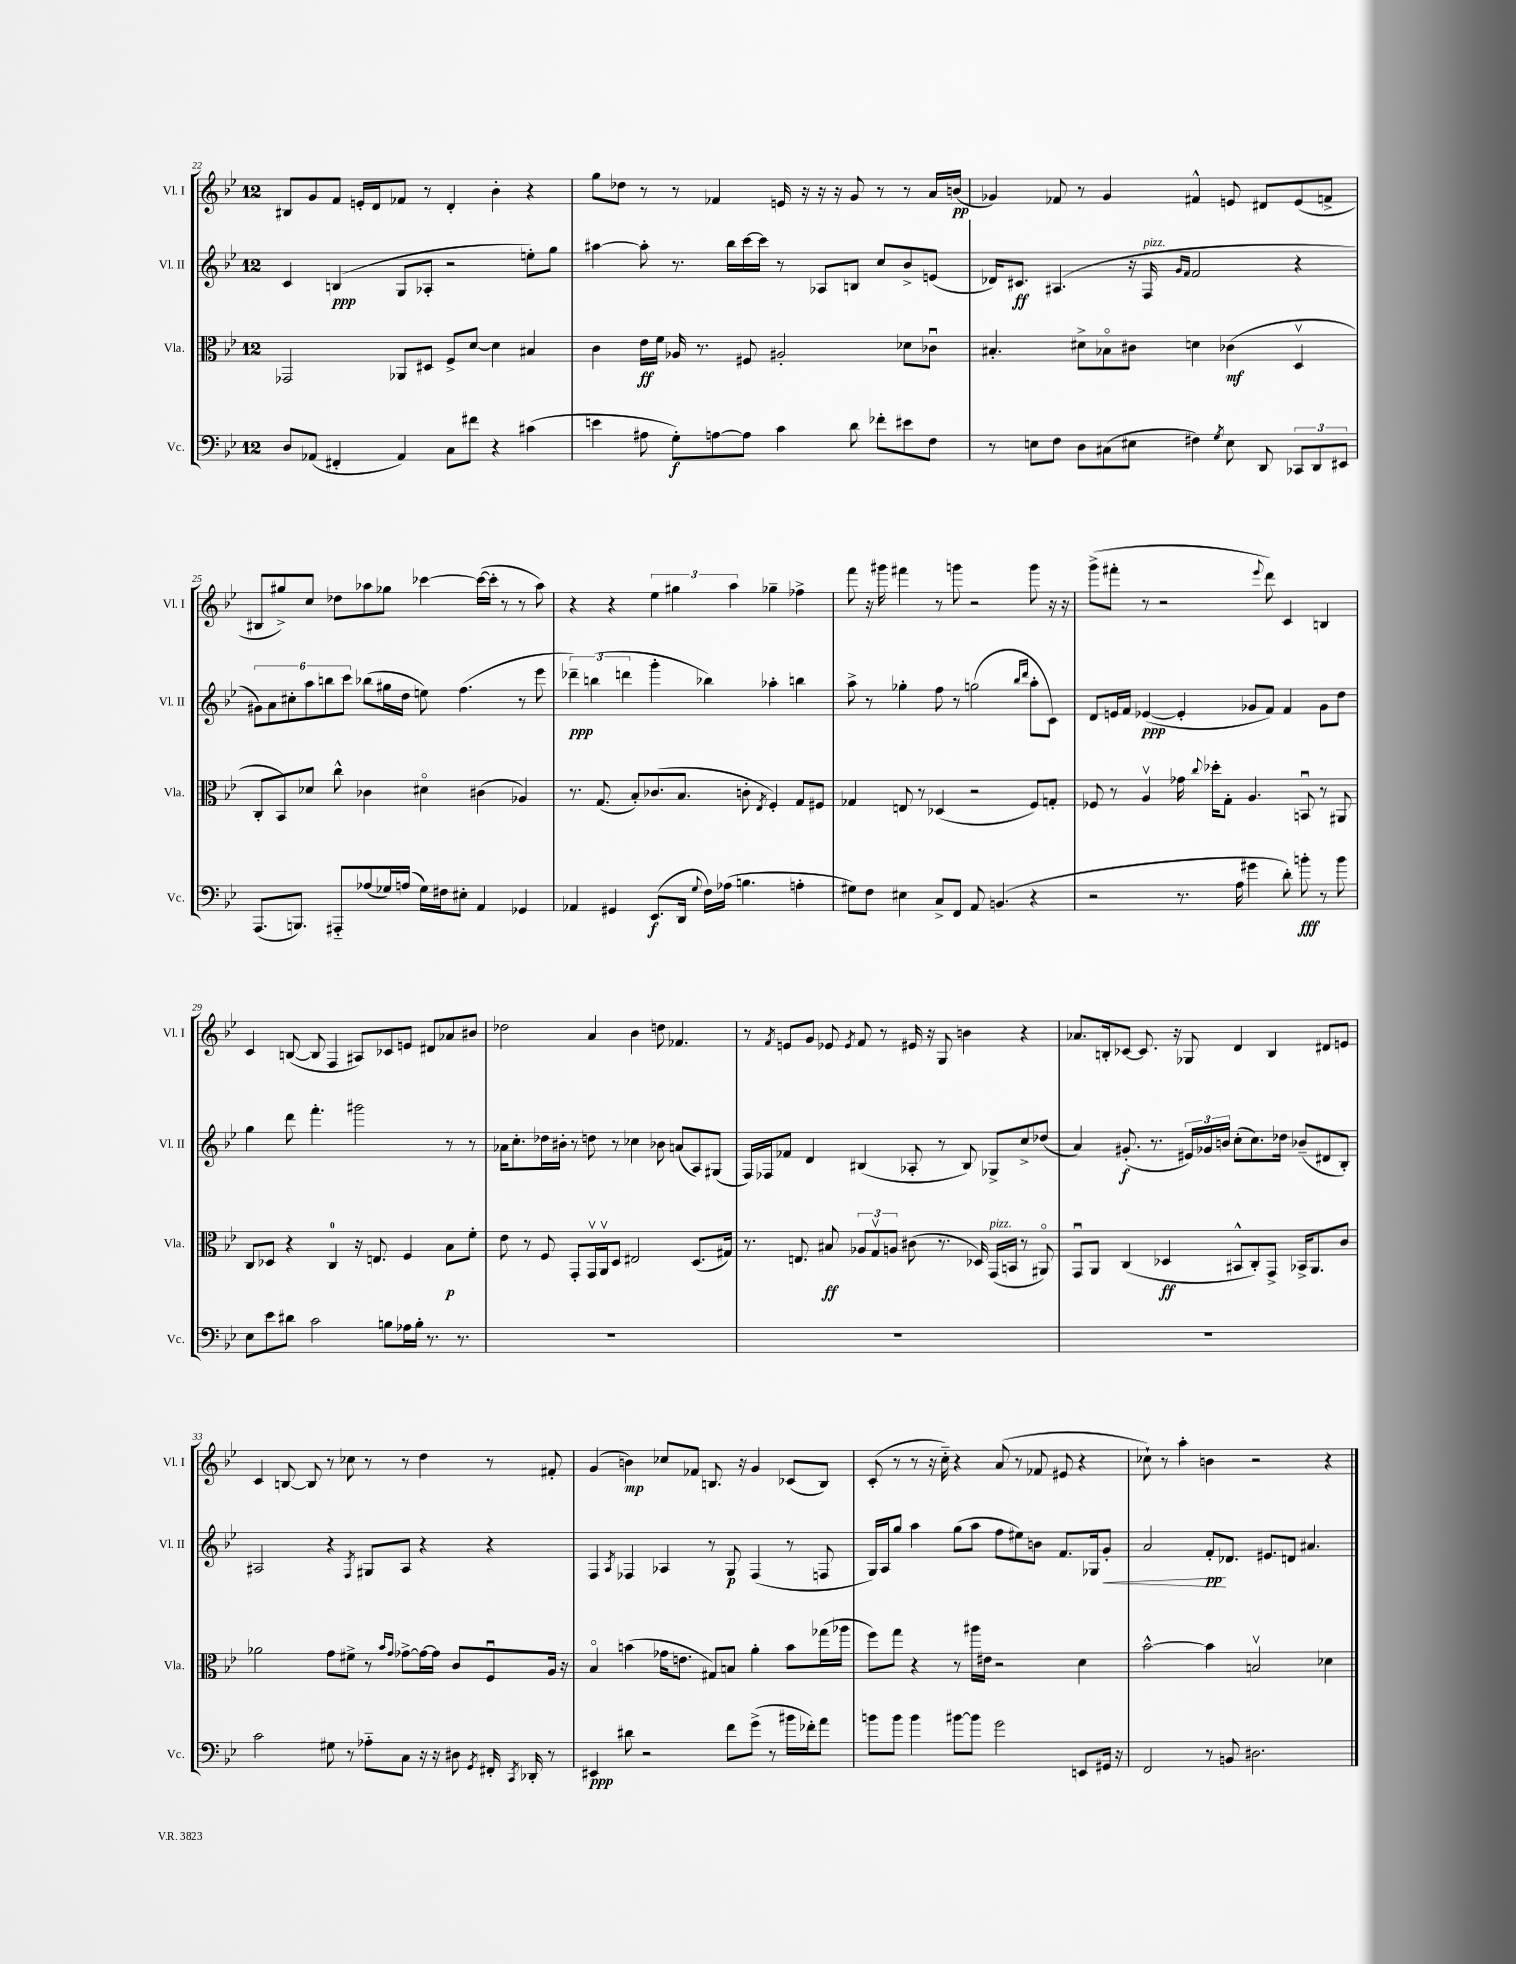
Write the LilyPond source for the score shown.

<<
\new StaffGroup <<
\new Staff = "s0" \with { instrumentName = "Vl. I" shortInstrumentName = "Vl. I" } {
    \clef treble \key bes \major \once \override Staff.TimeSignature.style = #'single-digit \time 12/8
    \autoBeamOff bis8[ g'8 f'8] e'16[-. d'16 fes'8] r8 d'4-. bes'4-. r4 |
    g''8[ des''8] r8 r8 fes'4 e'16 r16 r16 r16 g'8 r8 r8 a'16[ b'16]\pp( |
    ges'4) fes'8 r8 ges'4 fis'4-^ e'8 dis'8[ e'8( f'8]-> |
    bis8[ gis''8->) c''8] des''8[ aes''8 ges''8] ces'''4~ ces'''16[~( ces'''16]-. r8 r8 aes''8) |
    r4 r4 \tuplet 3/2 { ees''4 gis''4 a''4 } ges''4-- fes''4-> |
    f'''8 r16 gis'''16 fis'''4 r8 g'''8 r2 g'''8 r16 r16 |
    g'''8[->( fis'''8]-. r8 r2 \appoggiatura { ees'''8 } d'''8) c'4 b4 |
    c'4 b8~( b8 f4 ais8[) ces'8 e'8] dis'8[ aes'8 bis'8] |
    des''2 a'4 bes'4 d''8 fes'4. |
    r8 \acciaccatura { f'8 } e'8[ g'8] ees'8 \acciaccatura { ees'8 } f'8 r8 eis'16 r16 g8 b'4 r4 |
    aes'8.[ b16-. ces'8]~ ces'8. r16 ges8 d'4 b4 dis'8[ e'8] |
    c'4 b8~ b8 r8 ces''8 r8 r8 d''4 r8 fis'8-. |
    g'4( b'4\mp) ces''8[ fes'8] b8. r16 g'4 ces'8[( b8]) |
    c'8-.( r8 r8 r16 c''16-_) r4 a'8( r8 fes'8 eis'8 r4 |
    ces''8-!) r8 a''4-. b'4 r2 r4 \bar "|." |
}
\new Staff = "s1" \with { instrumentName = "Vl. II" shortInstrumentName = "Vl. II" } {
    \clef treble \key bes \major \once \override Staff.TimeSignature.style = #'single-digit \time 12/8
    \autoBeamOff c'4 b4\ppp( g8[ aes8]-. r2 e''8[-.) g''8] |
    ais''4~ ais''8-. r8. bes''16[ c'''16~ c'''16] r8 aes8[ b8] c''8[ bes'8-> e'8]( |
    des'16[) cis'8.]\ff ais4.( r16 f16^\markup { \italic "pizz." } \grace { g'16[ f'16] } f'2 r4 |
    \tuplet 6/4 { gis'8[) a'8 cis''8-. a''8 b''8 c'''8] } bes''8[( gis''16 d''16] e''8) f''4.( r8 ees'''8 |
    \tuplet 3/2 { des'''4--\ppp) b''4( d'''4 } g'''4-. bes''4) aes''4-. b''4 |
    a''8-> r8 ges''4-. f''8 r8 g''2( \grace { bes''16[ d'''16] } a''8[-. c'8]) |
    d'8[ e'16 f'16] ees'4~\ppp( ees'4-. ges'8[ f'8]) f'4 ges'8[ d''8] |
    g''4 d'''8 f'''4.-. gis'''2 r8 r8 |
    aes'16[ c''8.-. des''16 bis'16]-. r8 d''8 r8 ces''4 bes'8 a'8[( a8) gis8]( |
    f16[) fes16 fes'8] d'4 bis4( aes8-. r8 bis8) ges8[-> c''8-> des''8]( |
    a'4) gis'8.-.\f( r8. \tuplet 3/2 { eis'16[) ges'16 b'16] } c''8[-.( c''8.) des''16] bes'8[--( dis'8 bes8]-.) |
    ais2 r4 \acciaccatura { f8 } gis8[ ais8] r4 r4 |
    f4 \acciaccatura { a8 } fes4 aes4 r8 g8\p fes4( r8 f8 |
    g16[) a16 g''8] a''4 g''8[( a''8] f''8[ eis''8) b'8] f'8.[ ges16 g'8]-.\< |
    a'2 f'8[-.\pp\! des'8.] eis'8.[ d'8] ais'4. \bar "|." |
}
\new Staff = "s2" \with { instrumentName = "Vla." shortInstrumentName = "Vla." } {
    \clef alto \key bes \major \once \override Staff.TimeSignature.style = #'single-digit \time 12/8
    \autoBeamOff ges,2 aes,8[ dis8] f8[-> d'8]~ d'4 bis4 |
    c'4 ees'16[\ff f'16] aes16 r8. fis8 ais2-. des'8[ ces'8]\downbow |
    bis4.-. dis'8[-> bes8\flageolet cis'8] d'4 ces'4\mf( d4\upbow |
    c8[-. bes,8) des'8] c''8-^ ces'4 dis'4\flageolet cis'4( aes4) |
    r8. g8.( bes8[-.) ces'8.( bes8.] c'8-. \acciaccatura { ees8 } f4-.) g8[ fis8] |
    ges4 e8 r8 des4( r2 f8[) g8]-. |
    fes8 r8 a4\upbow ges'16 \appoggiatura { c''8 } des''16[-. g8]-. a4. b,8\downbow r8 ais,8 |
    c8[ des8] r4 c4-0 r16 e8. f4 bes8[\p f'8]-. |
    ees'8 r8 f8 g,8[-. g,16\upbow a,16\upbow d8] eis2 d8.[( gis16]) |
    r8. e8. bis8\ff \tuplet 3/2 { aes8[ g8\upbow a8] } cis'8( r8. des16) g,16[^\markup { \italic "pizz." }( b,16] r8 ais,8\flageolet) |
    g,8[\downbow a,8] c4( des4\ff bis,8[-^ c8-.) g,8]-> bes,16[-> a,8. c'8] |
    aes'2 g'8[ fis'8]-> r8 \grace { bes'16[ g'16] } ges'8[~-> ges'16~ ges'16] c'8[ f8\downbow a16] r16 |
    bes4\flageolet b'4( ges'16[ e'8.] gis8[) b8] a'4-. b'8[ ges''16( aes''16] |
    f''8[) g''8] r4 r8 ais''16[ eis'16] r2 d'4 |
    bes'2~-^ bes'4 b2\upbow des'4 \bar "|." |
}
\new Staff = "s3" \with { instrumentName = "Vc." shortInstrumentName = "Vc." } {
    \clef bass \key bes \major \once \override Staff.TimeSignature.style = #'single-digit \time 12/8
    \autoBeamOff d8[ aes,8]( fis,4-. aes,4) c8[ fis'8] r4 cis'4( |
    e'4 ais8 g8[-.\f) a8~ a8] c'4 d'8 fes'8[-. eis'8 f8] |
    r8 e8[ f8] d8[ cis8( eis8] fis4) \acciaccatura { g8 } eis8 d,8 \tuplet 3/2 { ces,8[ d,8 eis,8] } |
    a,,8.[( b,,8.]) ais,,8[-_ aes8( ges16) a16]( ges16[) fis16 eis8]-. a,4 ges,4 |
    aes,4 gis,4 ees,8.[\f( d,16] \appoggiatura { g8 } f16[) aes16]( b4. a4-. |
    gis8[) f8] eis4 c8[-> f,8] a,8 b,4.( r4 |
    r2 r8. a16 gis'4 d'8-.) b'8-.\fff r8 b'8 |
    ees8[ ees'8 dis'8] c'2 b8[ aes16 b16]-. r8. r8. |
    R1. |
    R1. |
    R1. |
    c'2 gis8 r8 aes8[-_ c8] r16 r16 dis8 \acciaccatura { g,8 } fis,16-. \acciaccatura { c,8 } des,16-. r8 |
    eis,4\ppp dis'8 r2 f'8[ g'8]->( r8 bis'16[ fes'16-.) a'8] |
    b'8[ b'8] b'4 bis'8[~ bis'8] g'2 e,8[ gis,16] r16 |
    f,2 r8 b,8 dis2. \bar "|." |
}
>>
>>
\layout { \context { \Score currentBarNumber = #22 } }
